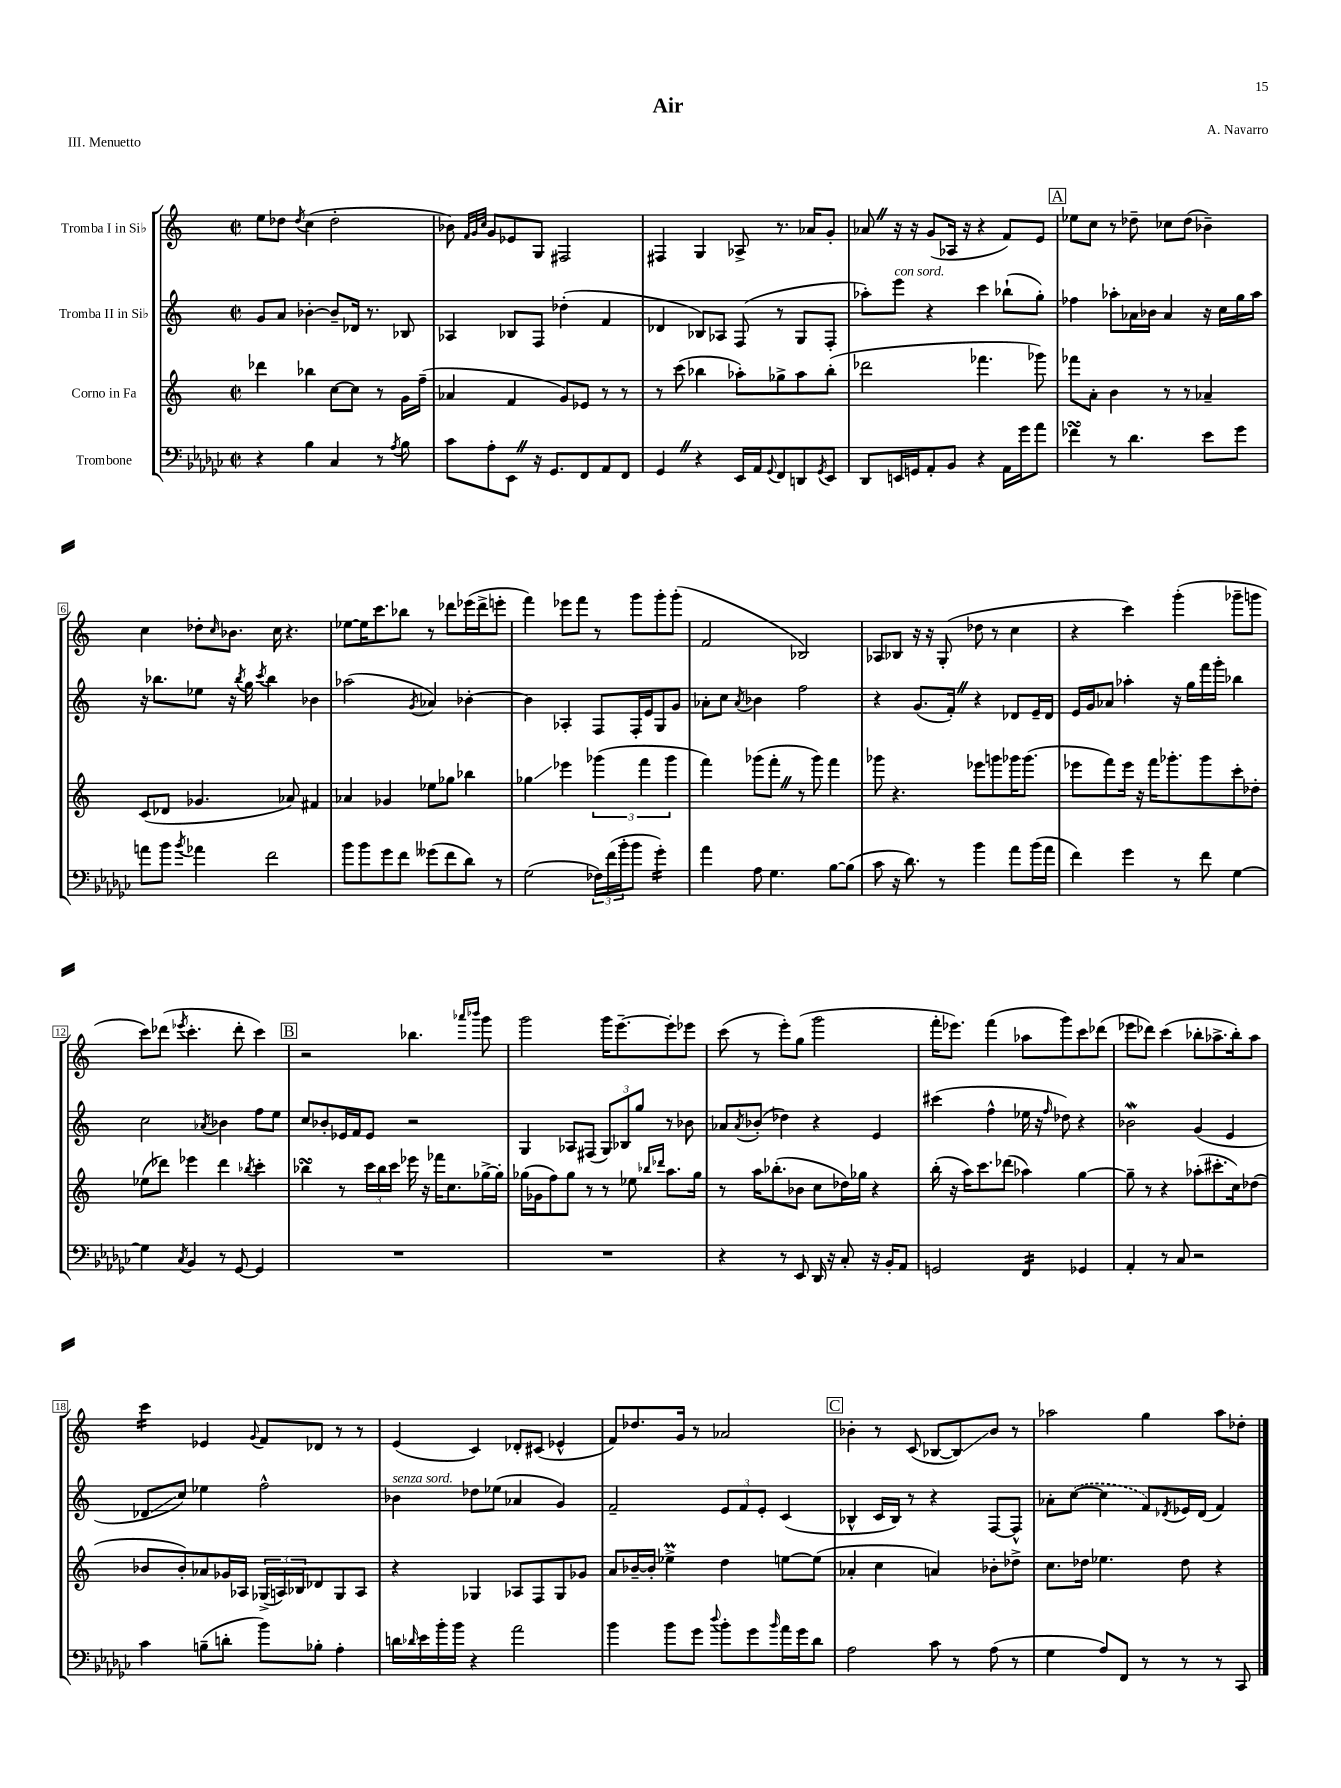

**kern	**kern	**kern	**kern
*staff4	*staff3	*staff2	*staff1
*clefF4	*clefG2	*clefG2	*clefG2
*k[b-e-a-d-g-c-]	*k[]	*k[]	*k[]
*M2/2	*M2/2	*M2/2	*M2/2
*met(c|)	*met(c|)	*met(c|)	*met(c|)
4r	4ddd-	8g	8ee
.	.	8a	8dd-
.	.	.	8qdd-
4B-	4bb-	[4b-'	(4cc
4C-	[8cc	8b-~]	2dd-'
.	8cc]	16d-	.
.	.	8.r	.
8r	8r	.	.
8qA-	.	.	.
8B-	16g	8B-	.
.	(16ff~	.	.
=	=	=	=
8c-	4a-	4A-	8b-)
.	.	.	32qqf
.	.	.	32qqg
.	.	.	32qqcc
8A-'	.	.	8g
8EE-	4f	8B-	8e-
16r	.	8F	8G
8.GG-	.	.	.
.	8g)	(4dd-'	2F#
8FF	8e-	.	.
8AA-	8r	4f	.
8FF	8r	.	.
=	=	=	=
4GG-	8r	4d-	4F#
.	(8ccc	.	.
4r	4bb-	8B-)	4G
.	.	8A-	.
16EE-	8aa-')	(8F	8A-^
16AA-	.	.	.
8qqGG-	.	.	.
8FF	8gg-^	8r	8.r
8DD	8aa-	8G	.
.	.	.	16a-
8qGG-	.	.	.
8EE-	(8bb-'	8F'	8g'
=	=	=	=
8DD-	2ddd-	8aa-')	8a-
16EE	.	8eee	16r
16GG	.	.	16r
8AA-'	.	4r	(8g
8BB-	.	.	16A-
.	.	.	16r
4r	4.fff-	4ccc	4r
16AA-	.	(8bb-`	8f)
16g-	.	.	.
8a-	8ggg-)	8gg')	8e
=	=	=	=
4f-	8fff-	4ff-	8ee-
.	8a'	.	8cc
8r	4b	8aa-'	8r
4.d-	.	16a-	8dd-~
.	.	16b-	.
.	8r	4a-	8cc-
.	8r	.	(8dd-
8e-	4a-~	16r	4b-~)
.	.	16cc	.
8g-	.	16gg	.
.	.	16aa-	.
=	=	=	=
8a	(8c	16r	4cc
.	.	8.bb-	.
8b-	8d-	.	.
8qb-	.	.	.
4a-	4.g-	8ee-	8dd-'
.	.	.	16qqcc
.	.	16r	8.b-
.	.	8qbb-	.
.	.	16gg	.
.	.	8qccc	.
2f	.	4bb-	.
.	.	.	16cc
.	8a-)	.	4.r
.	4f#	4b-	.
=	=	=	=
8b-	4a-	(2aa-	[8ee-
8b-	.	.	16ee-]
.	.	.	8.ccc
8g-	4g-	.	.
8f	.	.	8bb-
.	.	8qg	.
(8g--	8ee-	4a-)	8r
8f	8gg-	.	8ddd-
8d-)	4bb-	[4b-'	(16eee-
.	.	.	16ddd-^
8r	.	.	8eee'
=	=	=	=
(2G-	4gg-	4b-]	4fff)
.	4eee-	4A-'	8eee-
.	.	.	8fff
24F-)	(6ggg-	8F	8r
(24f	.	.	.
24b-'	.	.	.
8b-	.	16F'	8ggg
.	6fff	.	.
.	.	16e	.
4g-')	.	8G	8ggg'
.	6ggg-	.	.
.	.	8g	(8ggg'
=	=	=	=
4a-	4fff)	8a-'	2f
.	.	8cc	.
.	.	8qa-	.
8A-	(8ggg-	4b-	.
4.G-	8fff'	.	.
.	8r	2ff	2B-)
.	8ggg-)	.	.
[8B-	4fff	.	.
(8B-]	.	.	.
=	=	=	=
8c-	8ggg-	4r	8A-
16r	4.r	.	8B-
8.d-)	.	.	.
.	.	(8.g	16r
.	.	.	16r
8r	.	.	(8G'
.	.	16f')	.
4b-	8eee-	4r	8dd-
.	8ggg	.	8r
8a-	16ggg-	8d-	4cc
.	(8.ggg-	.	.
(16b-	.	16e~	.
16a-	.	16d-	.
=	=	=	=
4f)	8eee-	16e	4r
.	.	16g	.
.	8fff)	8a-	.
4g-	16eee-	4aa-'	4ccc)
.	16r	.	.
.	16fff	.	.
.	8.ggg-'	.	.
8r	.	16r	(4ggg'
.	.	16gg	.
8f	8ggg-	16fff	.
.	.	16ggg'	.
[4G-	8ccc'	4bb-	8ggg-~
.	8dd-'	.	8ggg
=	=	=	=
4G-]	(8ee-	2cc	8ccc)
.	8ddd-)	.	(8ddd-
8qC-	.	.	8qeee-
4BB-	4eee-	.	4.ccc'
.	.	8qa-	.
8r	4ddd-	4b-	.
[8GG-	.	.	8ddd-'
.	8qbb-	.	.
4GG-]	4ccc'	8ff	4ccc)
.	.	8ee	.
=	=	=	=
1r	4bb-	8cc	2r
.	.	8b-'	.
.	8r	16e-	.
.	.	16f	.
.	24ccc	8e-	.
.	24bb-	.	.
.	24ccc	.	.
.	16eee-	2r	4.bb-
.	16r	.	.
.	16fff-	.	.
.	8.cc	.	.
.	.	.	16qqaaa-
.	.	.	16qqbbb-
.	[16gg-^	.	8ggg
.	16gg-']	.	.
=	=	=	=
1r	(16gg-	4G	2ggg
.	16g-	.	.
.	8ff)	.	.
.	8gg-	8A-	.
.	8r	(8F#	.
.	8r	12G)	16ggg
.	.	.	[8.eee~
.	.	12B-	.
.	8ee-	.	.
.	.	12gg	.
.	16qqbb-	.	.
.	16qqddd-	.	.
.	8.aa	8r	8eee']
.	.	8b-	8eee-
.	16gg-	.	.
=	=	=	=
4r	8r	8a-	(8ccc
.	.	8qa-	.
.	16aa	(8b-'	8r
.	(8.bb-'	.	.
8r	.	4dd-)	8eee')
8EE-	8b-	.	(8gg
16DD-	8cc	4r	2ggg
16r	.	.	.
8C-'	16dd-)	.	.
.	16gg-	.	.
16r	4r	4e	.
16BB-'	.	.	.
8AA-	.	.	.
=	=	=	=
2GG	(16bb'	(4ccc#	16fff'
.	16r	.	8.eee-)
.	16aa)	.	.
.	8.ccc	.	.
.	.	4ff^^	(4fff
.	(8ddd-	.	.
4FF	4aa-)	16ee-	8aa-
.	.	16r	.
.	.	16qqff	.
.	.	8dd-)	8ggg)
4GG-	[4gg	4r	8ccc
.	.	.	(8ddd-
=	=	=	=
4AA-'	8gg~]	2b-	8eee-
.	8r	.	8ddd-)
8r	4r	.	(4ccc
8C-	.	.	.
2r	(8aa-'	(4g	8bb-'
.	8.ccc#'	.	8.aa-^
.	.	4e	.
.	16cc)	.	16bb-')
.	(8dd-	.	8aa-
=	=	=	=
4c-	8b-	8d-	4ccc
.	8b-')	8cc)	.
(8B~	8a-	4ee-	4e-
8d'	16g-	.	.
.	16A-	.	.
.	.	.	8qqg
8b-)	(24G-^	2ff^^	8f
.	24A)	.	.
.	24B-	.	.
8B-'	8d-	.	8d-
4A-'	8G-	.	8r
.	8A	.	8r
=	=	=	=
16d	4r	4b-	(4e
16qqd-	.	.	.
16e-	.	.	.
16b-'	.	.	.
16b-	.	.	.
4r	4G-	8dd-	4c)
.	.	(8ee-	.
2a-	8A-	4a-	8d-'
.	8F	.	(8c#
.	8G-	4g)	4e-^^
.	8g-	.	.
=	=	=	=
4b-	8a	2f~	8f)
.	[16b-~	.	8.dd-
.	16b-']	.	.
8b-	4ee-^	.	.
.	.	.	16g
8g-	.	.	8r
8qqdd-	.	.	.
8b-'	4dd	12e	2a-
.	.	12f	.
8g-	.	.	.
.	.	12e'	.
16qqb-	.	.	.
16a-	[8ee	(4c	.
16g-	.	.	.
8d-	(8ee]	.	.
=	=	=	=
2A-	4a-'	4B-^^	4b-'
.	4cc	16c	8r
.	.	16B-)	.
.	.	8r	(8c
8c-	4a)	4r	[8B-
8r	.	.	8B-])
(8A-	8b-'	[8F	8b-
8r	8dd-^	8F^^]	8r
=	=	=	=
4G-	8.cc	8a-'	2aa-
.	.	([8cc	.
.	16dd-	.	.
8A-)	4.ee-	4cc]	.
8FF	.	.	.
8r	.	8f)	4gg
.	.	8qd-	.
8r	8dd-	16e-	.
.	.	(16d-	.
8r	4r	4f)	8aa-
8CC-	.	.	8dd-'
==	==	==	==
*-	*-	*-	*-
